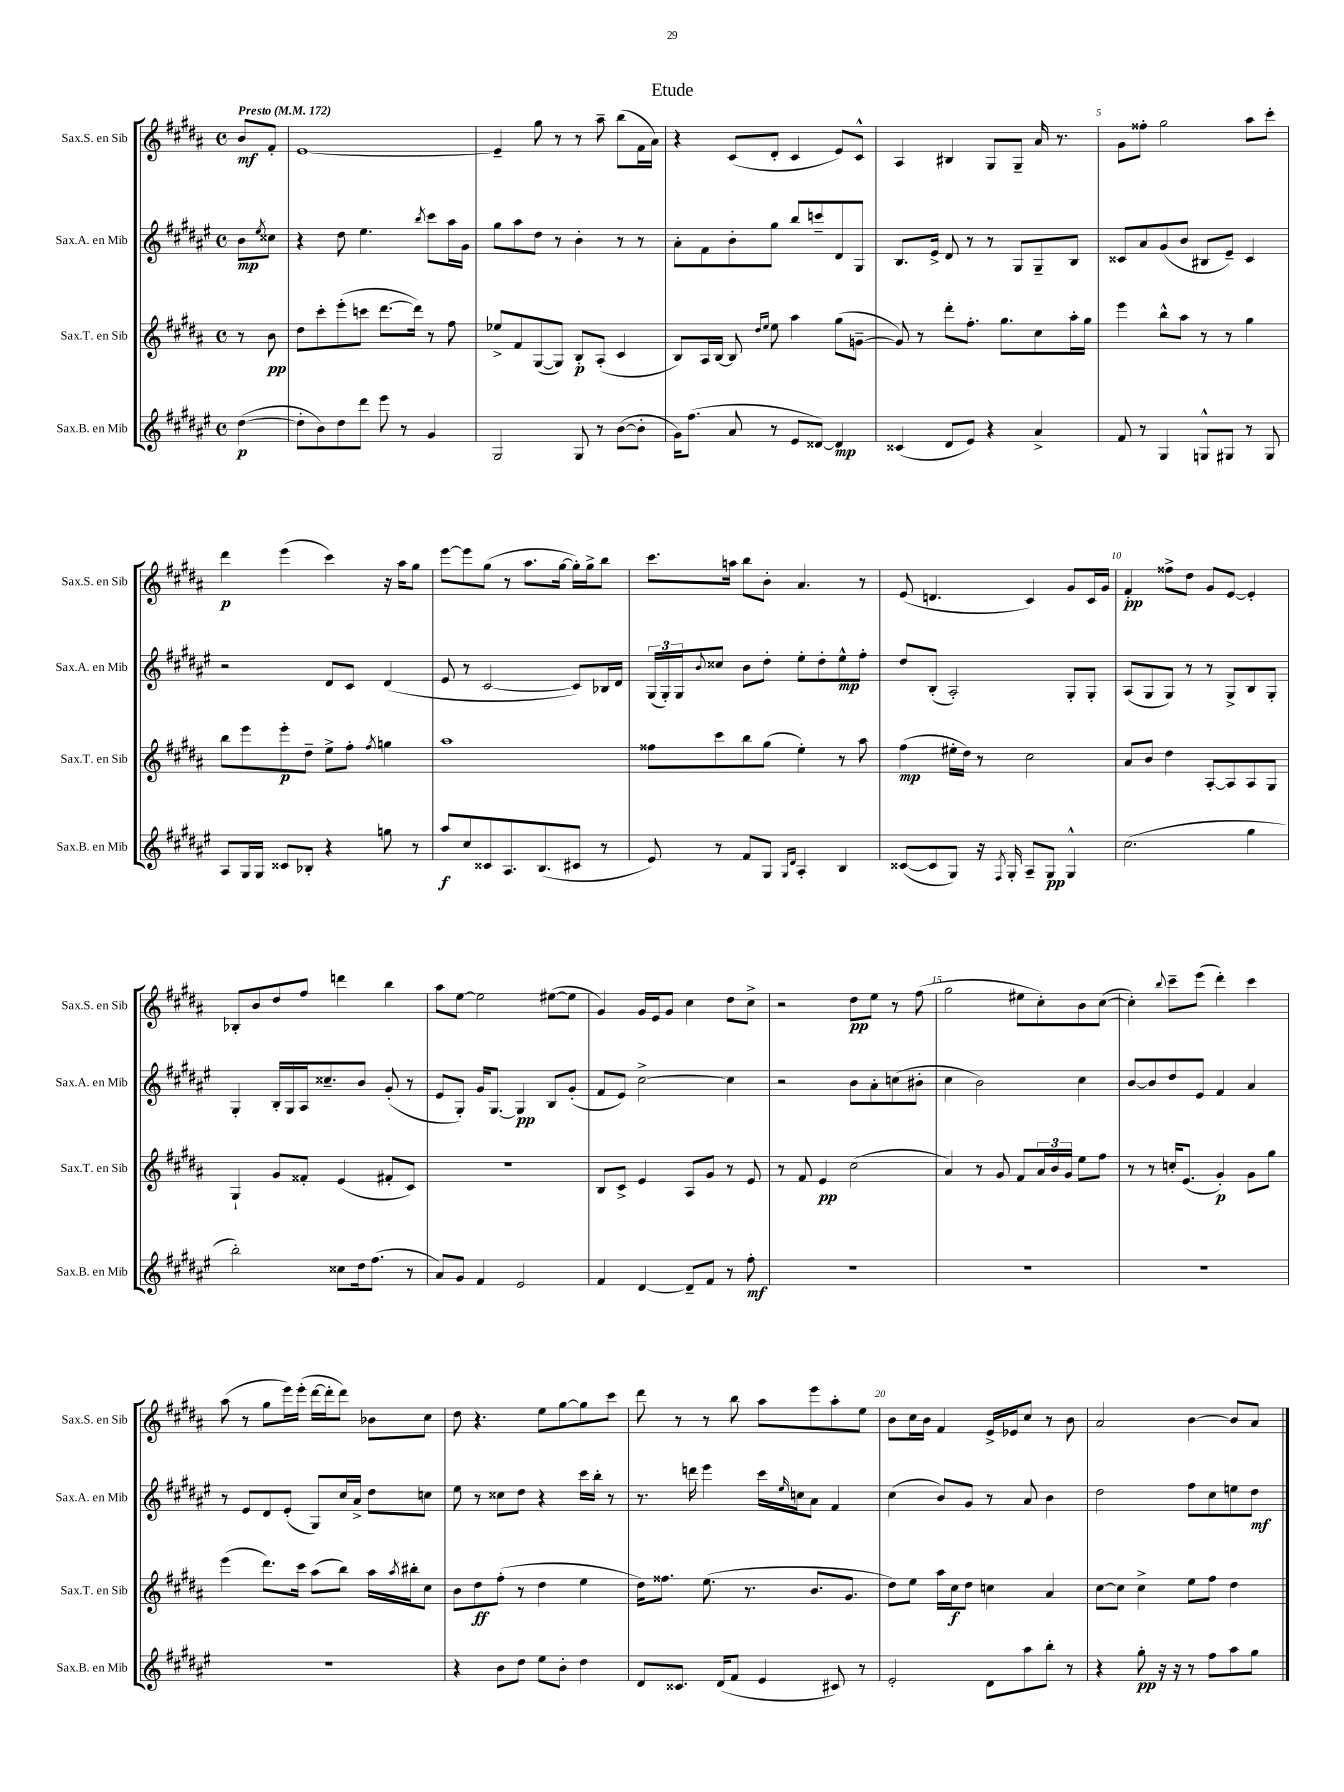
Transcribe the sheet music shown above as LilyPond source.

\header { title = "Etude" }
<<
\new StaffGroup <<
\new Staff = "s0" \with { instrumentName = "Sax.S. en Sib" shortInstrumentName = "Sax.S. en Sib" } {
    \clef treble \key b \major \defaultTimeSignature \time 4/4 \partial 4 \tempo "Presto" 4 = 172
    b'8\mf fis'8-. |
    e'1~ |
    e'4-- gis''8 r8 r8 ais''8-- b''8( fis'16 ais'16) |
    r4 cis'8( dis'8-. cis'4 e'8) cis'8-^ |
    ais4 bis4 gis8 gis8-- ais'16 r8. |
    gis'8 fisis''8-. gis''2 ais''8 cis'''8-. |
    dis'''4\p e'''4( cis'''4) r16 ais''16 gis''8 |
    e'''8~ e'''8 gis''8( r8 ais''8. gis''16~ gis''16-.) gis''16-> b''8 |
    cis'''8. a''16 b''8 b'8-. ais'4. r8 |
    e'8( d'4. cis'4) gis'8 cis'16 gis'16 |
    fis'4-.\pp fisis''8-> dis''8 gis'8 e'8~ e'4-. |
    bes8-. b'8 dis''8 fis''8 d'''4 b''4 |
    ais''8 e''8~ e''2 eis''8~( eis''8 |
    gis'4) gis'16 e'16 gis'8 cis''4 dis''8 cis''8-> |
    r2 dis''8\pp e''8 r8 fis''8( |
    gis''2 eis''8 cis''8-.) b'8 cis''8~( |
    cis''4-.) \appoggiatura { b''8 } cis'''8-- e'''8( dis'''4-.) cis'''4 |
    ais''8( r8 gis''8 e'''16) e'''16-.( dis'''16~ dis'''16-. dis'''8) bes'8 cis''8 |
    dis''8 r4. e''8 gis''8~ gis''8 cis'''8 |
    dis'''8 r8 r8 b''8 ais''8 e'''8 ais''8-. e''8 |
    b'8 cis''16 b'16 fis'4 e'16-> ees'16 cis''8 r8 b'8 |
    ais'2 b'4~ b'8 ais'8 \bar "|." |
}
\new Staff = "s1" \with { instrumentName = "Sax.A. en Mib" shortInstrumentName = "Sax.A. en Mib" } {
    \clef treble \key fis \major \defaultTimeSignature \time 4/4 \partial 4
    b'8\mp \acciaccatura { eis''8 } cisis''8 |
    r4 dis''8 eis''4. \acciaccatura { b''8 } cis'''8 ais''16 gis'16 |
    gis''8 ais''8 dis''8 r8 b'4-. r8 r8 |
    ais'8-. fis'8 b'8-. gis''8 b''8 c'''8-- dis'8 gis8 |
    b8. eis'16-> dis'8 r8 r8 gis8 gis8-- b8 |
    cisis'8 ais'8 gis'8( b'8 bis8 eis'8--) cisis'4 |
    r2 dis'8 cis'8 dis'4( |
    eis'8 r8 cis'2~ cis'8) bes16 dis'16 |
    \tuplet 3/2 { gis16( gis16-.) gis16 } \appoggiatura { b'8 } cisis''8 b'8 dis''8-. eis''8-. dis''8-. eis''8-^\mp fis''8-. |
    dis''8 b8-.( ais2-.) gis8-. gis8-. |
    ais8( gis8 gis8) r8 r8 gis8-> b8 gis8-. |
    gis4-. b16-. gis16 ais16 cisis''8.-- b'8 gis'8-.( r8 |
    eis'8 gis8-.) gis'16 gis8.~ gis4\pp b8 gis'8-.( |
    fis'8 eis'8) cis''2~-> cis''4 |
    r2 b'8 ais'8-. c''8( bis'8-. |
    cis''4 b'2) cis''4 |
    b'8~ b'8 dis''8 eis'8 fis'4 ais'4 |
    r8 eis'8 dis'8 eis'8-.( gis8) cis''16 ais'16-> dis''8 c''8 |
    eis''8 r8 cisis''8 dis''8 r4 cis'''16 b''16-. r8 |
    r8. d'''16 eis'''4 cis'''16 \grace { eis''16 } c''16 ais'8 fis'4 |
    cis''4( b'8) gis'8 r8 ais'8 b'4 |
    dis''2 fis''8 cis''8 e''8 dis''8\mf \bar "|." |
}
\new Staff = "s2" \with { instrumentName = "Sax.T. en Sib" shortInstrumentName = "Sax.T. en Sib" } {
    \clef treble \key b \major \defaultTimeSignature \time 4/4 \partial 4
    r8 b'8\pp |
    dis''8 cis'''8-. e'''8-.( c'''8 dis'''8.~ dis'''16) r8 fis''8 |
    ees''8-> fis'8 gis8~( gis8) b8-.\p ais8-.( cis'4 |
    b8) ais16 b16~ b8 \grace { dis''16 e''16 } e''8 ais''4 gis''8( g'8~-- |
    g'8) r8 dis'''8-. fis''8.-. gis''8. cis''8 ais''16-. gis''16 |
    e'''4 b''8-^ ais''8 r8 r8 gis''4 |
    b''8 e'''8 e'''8-.\p dis''8-- e''8-> fis''8-. \acciaccatura { fis''8 } g''4 |
    ais''1 |
    fisis''8 cis'''8 b''8 gis''8( e''4-.) r8 ais''8 |
    fis''4\mp( eis''16-. dis''16) r8 cis''2 |
    ais'8 b'8 dis''4 ais8~-. ais8 ais8 gis8 |
    gis4-! gis'8 fisis'8-. e'4( fis'8-. cis'8) |
    R1 |
    b8 cis'8-> e'4 ais8 gis'8 r8 e'8 |
    r8 fis'8 e'4\pp cis''2( |
    ais'4) r8 gis'8 fis'8 \tuplet 3/2 { ais'16 b'16 gis'16 } e''8 fis''8 |
    r8 r8 c''16-. e'8.( gis'4-.\p) gis'8 gis''8 |
    e'''4( dis'''8.) cis'''16 ais''8( b''8) ais''16 \acciaccatura { ais''8 } bis''16-. cis''8 |
    b'8 dis''8\ff fis''8-.( r8 dis''4 e''4 |
    dis''16) fisis''8. e''8.( r8. b'8. gis'8. |
    dis''8) e''8 ais''16 cis''16\f dis''8 c''4 ais'4 |
    cis''8~ cis''8 cis''4-> e''8 fis''8 dis''4 \bar "|." |
}
\new Staff = "s3" \with { instrumentName = "Sax.B. en Mib" shortInstrumentName = "Sax.B. en Mib" } {
    \clef treble \key fis \major \defaultTimeSignature \time 4/4 \partial 4
    dis''4~\p( |
    dis''8-. b'8) dis''8 dis'''8 eis'''8 r8 gis'4 |
    gis2 gis8 r8 b'8~( b'8-. |
    gis'16) fis''8.( ais'8 r8 eis'8 disis'8~) disis'4\mp |
    cisis'4( dis'8 eis'8) r4 ais'4-> |
    fis'8 r8 gis4 g8-^ gis8 r8 gis8 |
    ais8 gis16 gis16 cisis'8 bes8-. r4 g''8 r8 |
    ais''8\f cis''8 cisis'8 ais8. b8.( cis'8 r8 |
    eis'8) r8 fis'8 gis8 \grace { gis16 dis'16 } ais4-. b4 |
    cisis'8~( cisis'8 gis8) r16 \acciaccatura { fis8 } gis16-. ais8-- gis8\pp gis4-^ |
    cis''2.( gis''4 |
    b''2-.) cisis''8 dis''16 fis''8.( r8 |
    ais'8) gis'8 fis'4 eis'2 |
    fis'4 dis'4~ dis'8-- fis'8 r8 fis''8-.\mf |
    R1 |
    R1 |
    R1 |
    R1 |
    r4 b'8 dis''8 eis''8 b'8-. dis''4 |
    dis'8 cisis'8. dis'16( fis'8 eis'4 cis'8) r8 |
    eis'2-. dis'8 ais''8 b''8-. r8 |
    r4 gis''8-.\pp r16 r16 r8 fis''8 ais''8 gis''8 \bar "|." |
}
>>
>>
\layout { \context { \Score \override BarNumber.break-visibility = ##(#f #t #t) barNumberVisibility = #(every-nth-bar-number-visible 5) } }
